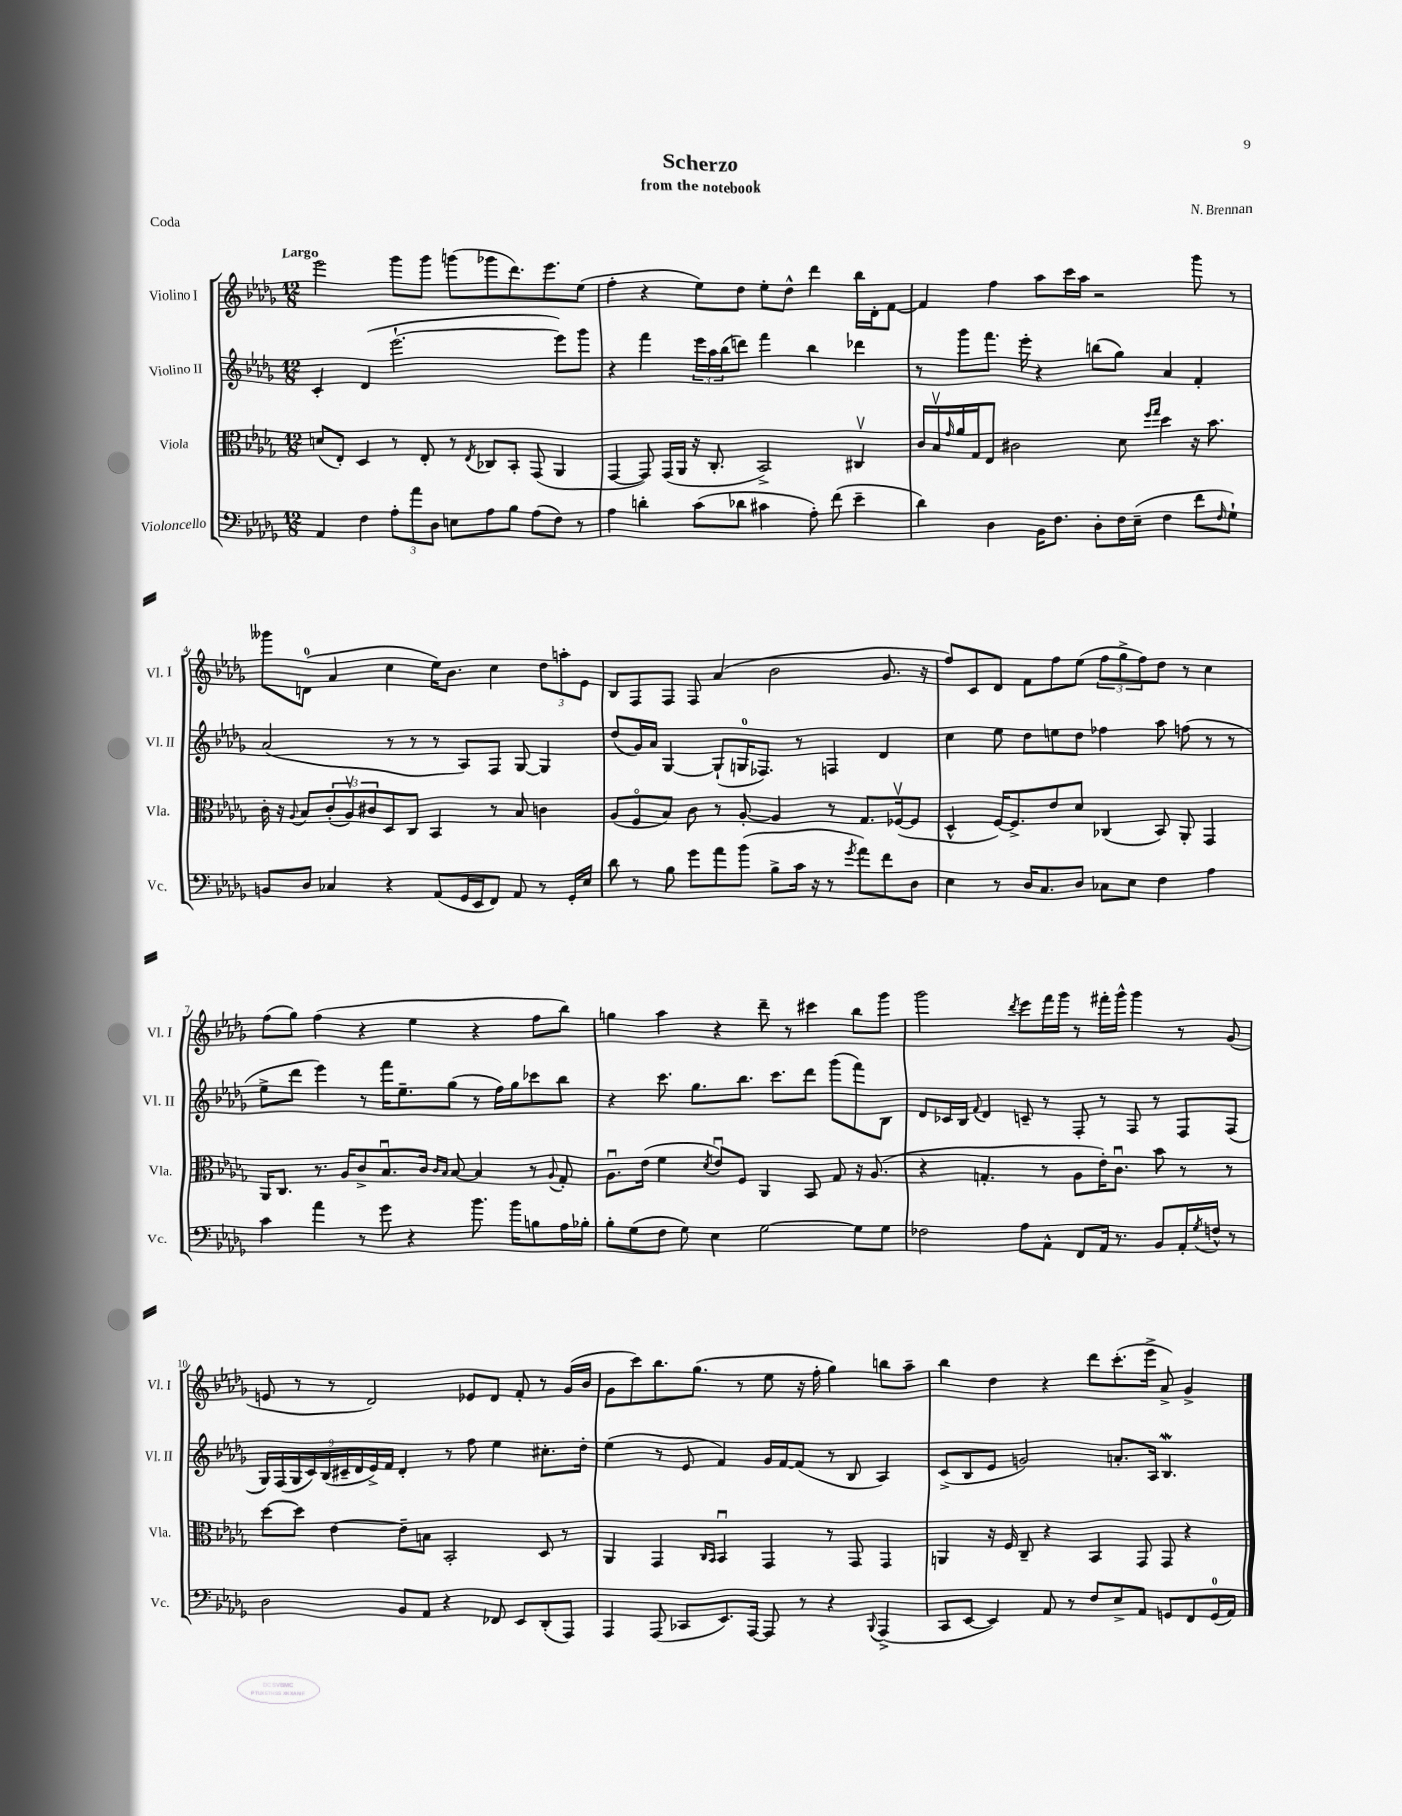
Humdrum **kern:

**kern	**kern	**kern	**kern
*staff4	*staff3	*staff2	*staff1
*clefF4	*clefC3	*clefG2	*clefG2
*k[b-e-a-d-g-]	*k[b-e-a-d-g-]	*k[b-e-a-d-g-]	*k[b-e-a-d-g-]
*M12/8	*M12/8	*M12/8	*M12/8
4AA-	(8d	4c'	2eee-
.	8E-')	.	.
4F	4D-	(4d-	.
12A-'	8r	[2.eee-`	8ggg-
12a-	.	.	.
.	8E-'	.	8ggg-
12D-	.	.	.
8E	8r	.	(8ggg
.	8qE-	.	.
8A-	8C-	.	8ggg-
8B-	8BB-'	.	8.ddd-)
(8A-	(8GG-	.	.
.	.	.	8.eee-
8F)	4AA-	8eee-])	.
8r	.	8ggg-	(8ee-
=	=	=	=
4A-	[4GG-	4r	4ff'
4d'	8GG-])	4fff	4r
.	(16GG-	.	.
.	16AA-	.	.
(8c	16r	24eee-	8ee-)
.	.	24aa-	.
.	8.C'	.	.
.	.	(24bb-	.
8d-	.	8ddd)	8dd-
4c#	2BB-^)	4fff	8ee-'
.	.	.	8dd-^^
8A-')	.	4bb-	4ddd-
(8f	.	.	.
4e-~	4C#v	4ddd-	16bb-
.	.	.	16d-'
.	.	.	[8f
=	=	=	=
4d-)	16c	8r	4f]
.	16B-v	.	.
.	16qqg-	.	.
.	16a-	8ggg-	.
.	16G-	.	.
4D-	8E-	8.fff	4ff
.	2c#	.	.
.	.	16eee-'	.
16BB-	.	4r	8aa-
8.F	.	.	.
.	.	.	16ccc
.	.	.	16aa-
8D-'	.	(8bb	2r
16F	8d-	8gg-)	.
(16E-~	.	.	.
.	16qqff	.	.
.	16qqgg-	.	.
4F	4dd-	4a-	.
8f	16r	4f'	8ggg-
.	8.b-	.	.
16qqF	.	.	.
8G-`)	.	.	8r
=	=	=	=
8BB	16c'	(2a-	8ggg--
.	16r	.	.
.	8qqA-	.	.
8D-	8B-	.	(8d
4C-	(12c'	.	4a-
.	12A-v)	.	.
.	12c#	.	.
4r	8D-	8r	4cc
.	8C	8r	.
(8AA-	4BB-	8r	16ee-)
.	.	.	8.b-
16GG-	.	8A-)	.
16EE-	.	.	.
8FF)	8r	8F	4cc
8AA-	8B-	[8G-	.
8r	4c	4G-]	12dd-
.	.	.	12aa'
16GG-'	.	.	.
.	.	.	12e-
16E-	.	.	.
=	=	=	=
8d-	(8A-	(8dd-	8B-
8r	8Fo	16g-)	8F
.	.	16a-	.
8B-	8B-)	[4G-	8F
8g-	8c	.	8F
8a-	8r	(8G-`]	(4a-
(8b-	[8A-'	16G	.
.	.	8.F-)	.
8B-^	4A-]	.	2b-
16c	.	8r	.
16r	.	.	.
8r	8r	4F	.
8qg-	.	.	.
8a-)	8.G-	.	.
8f	.	4d-	8.g-
.	([16F-v	.	.
8D-	8F-]	.	.
.	.	.	16r
=	=	=	=
4E-	4D-^^	4cc	8ff)
.	.	.	8c
8r	[16F)	8ee-	8d-
.	8.F^]	.	.
16D-	.	8dd-	8f
8.C	.	.	.
.	8e-	8ee	8ff
8D-	8d-	8dd-	(8ee-
8C-	(4C-	4ff-	12ff
.	.	.	12gg-^
8E-	.	.	.
.	.	.	12ff)
4F	8BB-)	8aa-	8dd-
.	8AA-'	(8ff	8r
4A-	4GG-	8r	4cc
.	.	8r	.
=	=	=	=
4c	16AA-	8ee-^	(8ff
.	8.C	.	.
.	.	8ddd-	8gg-)
4a-	8.r	4eee-)	(4ff
.	16A-	.	.
8r	8c^	8r	4r
8g-	8.B-u	16fff	.
.	.	8.ee-~	.
4r	.	.	4ee-
.	16c	.	.
.	16qqc	.	.
.	16qqB-	.	.
.	[8B-	(8gg-	.
8.b-	4B-]	8r	4r
.	.	16ff)	.
16b-	.	16gg-	.
8B	8r	8ccc-	8ff
.	8qqA-	.	.
16A-	8G-'	8bb-	8bb-)
16B-'	.	.	.
=	=	=	=
8B-'	8.A-u	4r	4gg
(8G-	.	.	.
.	(16e-	.	.
8F	4f	8.ccc	4aa-
8G-)	.	.	.
.	.	8.gg-	.
.	8qd-	.	.
4E-	8e-u)	.	4r
.	8F	8.bb-	.
[2G-	4AA-	.	8ddd-~
.	.	8.ccc	.
.	.	.	8r
.	8BB-	8ddd-	4ccc#
.	8G-	(8ggg-	.
8G-]	16r	8fff)	8bb-
.	(8.A-	.	.
8G-	.	8B-	8ggg-
=	=	=	=
2F-	4r	8d-	2ggg-
.	.	16c-	.
.	.	16B-	.
.	.	8qqf	.
.	4.G'	4d-	.
.	.	.	8qddd-
8A-	.	8c~	8eee-
8AA-^^	8r	8r	16fff
.	.	.	16ggg-
8FF	8A-	8F'	8r
16AA-	16e-')	8r	16fff#'
8.r	8.cu	.	16ggg-^^
.	.	8F	4ggg-
8BB-	8b-	8r	.
16AA-'	8r	8F	8r
8qG-	.	.	.
16F^^	.	.	.
8r	8r	(8F	(8g-
=	=	=	=
2D-	[8dd-	18G-)	8e
.	.	(18F	.
.	.	18G-	.
.	8dd-]	.	8r
.	.	18c)	.
.	.	(18B-	.
.	[4e-	.	8r
.	.	18c#~	.
.	.	18d-	.
.	.	.	2d-)
.	.	18e-^)	.
.	.	18f	.
8BB-	8e-~]	4d-'	.
8AA-	8B	.	.
4r	2BB-'	8r	.
.	.	8ff	8e-
8FF-	.	4ee-	8d-
8EE-	.	.	8f'
(8DD-'	8D-	8.cc#'	8r
8AAA-)	8r	.	(16g-
.	.	16dd-'	16b-
=	=	=	=
4AAA-	4AA-	(4ee-	8g-
.	.	.	8ccc)
(8AAA-	4GG-	8r	8.bb-
8CC-	.	8e-	.
.	.	.	(8.gg-
.	16qqC	.	.
.	16qqBB-	.	.
8.EE-)	4BB-u	4f)	.
.	.	.	8r
[16AAA-	.	.	.
8AAA-]	4GG-	16g-	8ee-
.	.	[16f	.
8r	.	(8f]	16r
.	.	.	16ff'
4r	8r	8r	4gg-)
.	8GG-	8B-	.
8qqBBB-	.	.	.
(4AAA-^	4GG-	4A-)	8bb
.	.	.	8aa-~
=	=	=	=
8CC	4AA	(8c^	4bb-
[8EE-	.	8B-	.
4EE-])	16r	8e-	4dd-
.	16F	.	.
.	8C~	2g)	.
8AA-	4r	.	4r
8r	.	.	.
8F	4BB-	.	8ddd-
8E-^	.	8.a'	(8.ccc'
8AA-	8GG-	.	.
.	.	16A-	16eee-^
8GG	8GG-	4.B-	8a-^)
8FF	4r	.	4g-^
(16GG	.	.	.
16AA-)	.	.	.
==	==	==	==
*-	*-	*-	*-
